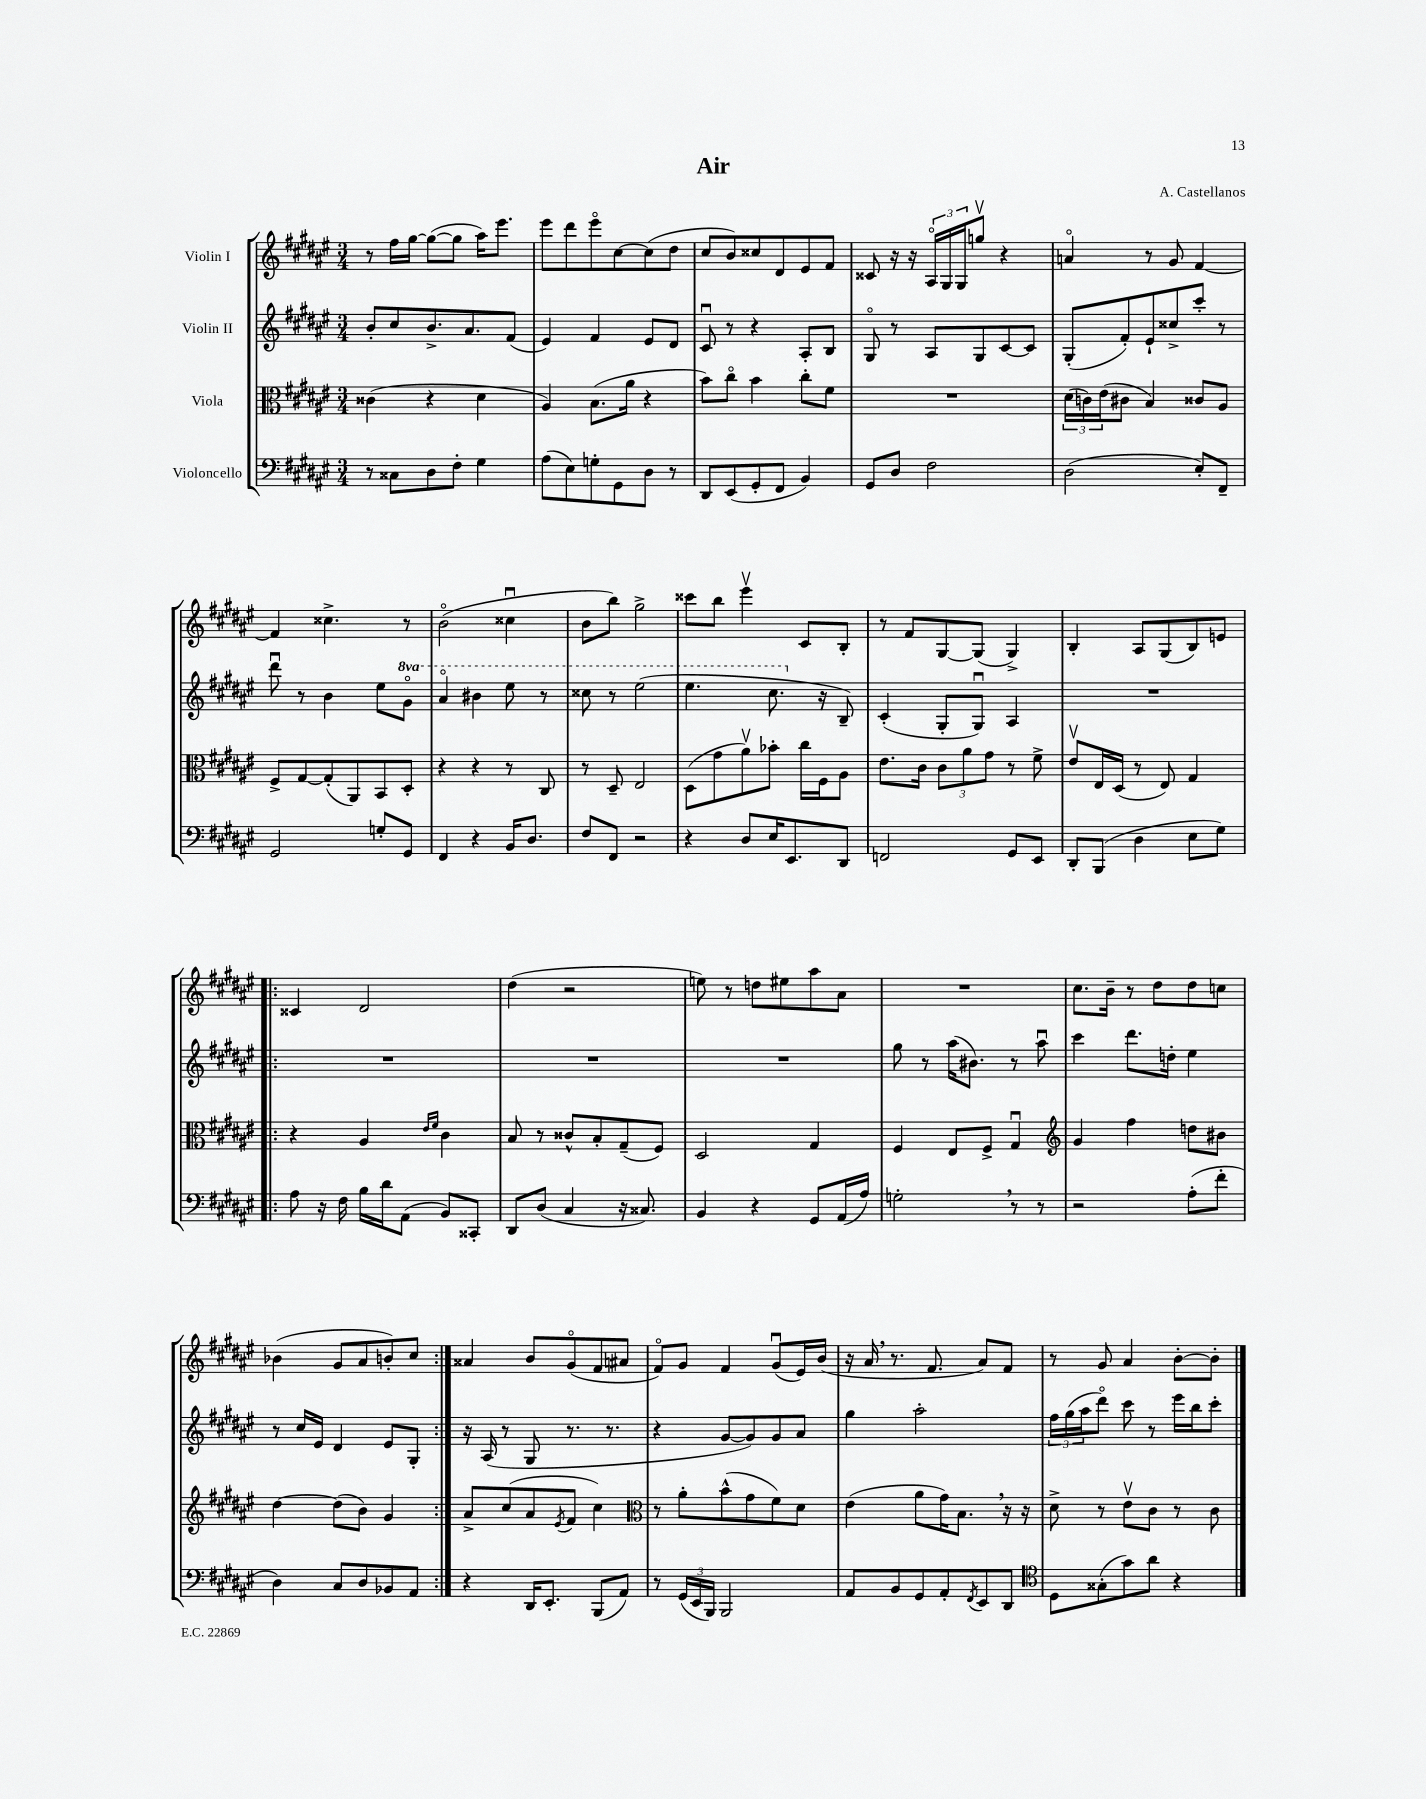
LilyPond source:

\header { title = "Air" composer = "A. Castellanos" }
<<
\new StaffGroup <<
\new Staff = "s0" \with { instrumentName = "Violin I" } {
    \clef treble \key fis \major \numericTimeSignature \time 3/4
    r8 fis''16 gis''16~ gis''8~( gis''8 ais''16) eis'''8. |
    eis'''8 dis'''8 eis'''8\flageolet cis''8~ cis''8( dis''8 |
    cis''8 b'8) cisis''8 dis'8 eis'8 fis'8 |
    cisis'8 r16 r16 \tuplet 3/2 { ais16\flageolet gis16 gis16 } g''8\upbow r4 |
    a'4\flageolet r8 gis'8 fis'4~ |
    fis'4 cisis''4.-> r8 |
    b'2\flageolet( cisis''4\downbow |
    b'8 b''8) gis''2-> |
    cisis'''8 b''8 eis'''4\upbow cis'8 b8-. |
    r8 fis'8 gis8~ gis8( gis4->) |
    b4-. ais8 gis8( b8) e'8 |
    \repeat volta 2 { cisis'4 dis'2 |
    dis''4( r2 |
    e''8) r8 d''8 eis''8 ais''8 ais'8 |
    R2. |
    cis''8. b'16-- r8 dis''8 dis''8 c''8 |
    bes'4( gis'8 ais'8 b'8-.) cis''8 | }
    aisis'4 b'8 gis'8\flageolet( fis'8 ais'8 |
    fis'8\flageolet) gis'8 fis'4 gis'8\downbow( eis'16) b'16( |
    r16 ais'16 \breathe r8. fis'8. ais'8) fis'8 |
    r8 gis'8 ais'4 b'8~-. b'8-. \bar "|." |
}
\new Staff = "s1" \with { instrumentName = "Violin II" } {
    \clef treble \key fis \major \numericTimeSignature \time 3/4 \set Staff.ottavationMarkups = #ottavation-simple-ordinals
    b'8-. cis''8 b'8.-> ais'8. fis'8( |
    eis'4) fis'4 eis'8 dis'8 |
    cis'8\downbow r8 r4 ais8-. b8 |
    gis8\flageolet r8 ais8 gis8 cis'8~ cis'8 |
    gis8-.( fis'8-.) eis'8-! cisis''8-> cis'''8-. r8 |
    dis'''8\downbow r8 b'4 eis''8 \ottava #1 gis''8\flageolet |
    ais''4\flageolet bis''4 eis'''8 r8 |
    cisis'''8 r8 eis'''2( |
    eis'''4. cis'''8. \ottava #0 r16 b8--) |
    cis'4-.( gis8-. gis8\downbow) ais4 |
    R2. |
    \repeat volta 2 { R2. |
    R2. |
    R2. |
    gis''8 r8 ais''16( bis'8.) r8 ais''8\downbow |
    cis'''4 dis'''8. d''16-. eis''4 |
    r8 cis''16 eis'16 dis'4 eis'8 gis8-. | }
    r16 ais16( r8 gis8 r8. r8. |
    r4 gis'8~ gis'8) gis'8 ais'8 |
    gis''4 ais''2-. |
    \tuplet 3/2 { fis''16 gis''16( ais''16 } dis'''8\flageolet) cis'''8 r8 eis'''16 b''16 cis'''8-. \bar "|." |
}
\new Staff = "s2" \with { instrumentName = "Viola" } {
    \clef alto \key fis \major \numericTimeSignature \time 3/4
    cisis'4( r4 dis'4 |
    ais4) b8.( ais'16 r4 |
    b'8) cis''8\flageolet b'4 cis''8-. fis'8 |
    R2. |
    \tuplet 3/2 { dis'16( c'16) eis'16( } cis'8 b4) cisis'8 ais8 |
    fis8-> gis8~ gis8-.( ais,8) b,8 dis8-. |
    r4 r4 r8 cis8 |
    r8 dis8-- eis2 |
    dis8( gis'8 ais'8\upbow) bes'8-. cis''16 fis16 ais8 |
    eis'8. cis'16 \tuplet 3/2 { cis'8 ais'8 gis'8 } r8 fis'8-> |
    eis'8\upbow eis16 dis16( r8 eis8) gis4 |
    \repeat volta 2 { r4 ais4 \grace { eis'16 fis'16 } cis'4 |
    b8 r8 cisis'8-^ b8-. gis8--( fis8) |
    dis2 gis4 |
    fis4 eis8 fis8-> gis4\downbow |
    \clef treble gis'4 fis''4 d''8 bis'8 |
    dis''4~ dis''8( b'8) gis'4 | }
    ais'8-> cis''8( ais'8 \acciaccatura { eis'8 } fis'8 cis''4) |
    \clef alto r8 ais'8-. b'8-^( gis'8 fis'8) dis'8 |
    eis'4( ais'8 gis'16) b8. \breathe r16 r16 |
    dis'8-> r8 eis'8\upbow cis'8 r8 cis'8 \bar "|." |
}
\new Staff = "s3" \with { instrumentName = "Violoncello" } {
    \clef bass \key fis \major \numericTimeSignature \time 3/4
    r8 cisis8 dis8 fis8-. gis4 |
    ais8( eis8) g8-. gis,8 dis8 r8 |
    dis,8 eis,8( gis,8-. fis,8 b,4) |
    gis,8 dis8 fis2 |
    dis2( eis8-.) fis,8-- |
    gis,2 g8-. gis,8 |
    fis,4 r4 b,16 dis8. |
    fis8 fis,8 r2 |
    r4 dis8 eis16 eis,8. dis,8 |
    f,2 gis,8 eis,8 |
    dis,8-. b,,8( dis4 eis8 gis8) |
    \repeat volta 2 { ais8 r16 fis16 b16 dis'16 ais,8( b,8) cisis,8-. |
    dis,8 dis8( cis4 r16 cisis8.) |
    b,4 r4 gis,8 ais,16( ais16) |
    g2-. \breathe r8 r8 |
    r2 ais8-.( fis'8-. |
    dis4) cis8 dis8 bes,8 ais,8 | }
    r4 dis,16 eis,8.-. b,,8( ais,8) |
    r8 \tuplet 3/2 { gis,16( eis,16 b,,16) } b,,2 |
    ais,8 b,8 gis,8 ais,8-. \acciaccatura { fis,8 } eis,8 dis,8 |
    \clef tenor dis8 gisis8-.( gis'8) ais'8 r4 \bar "|." |
}
>>
>>
\layout { \context { \Score \remove "Bar_number_engraver" } }
